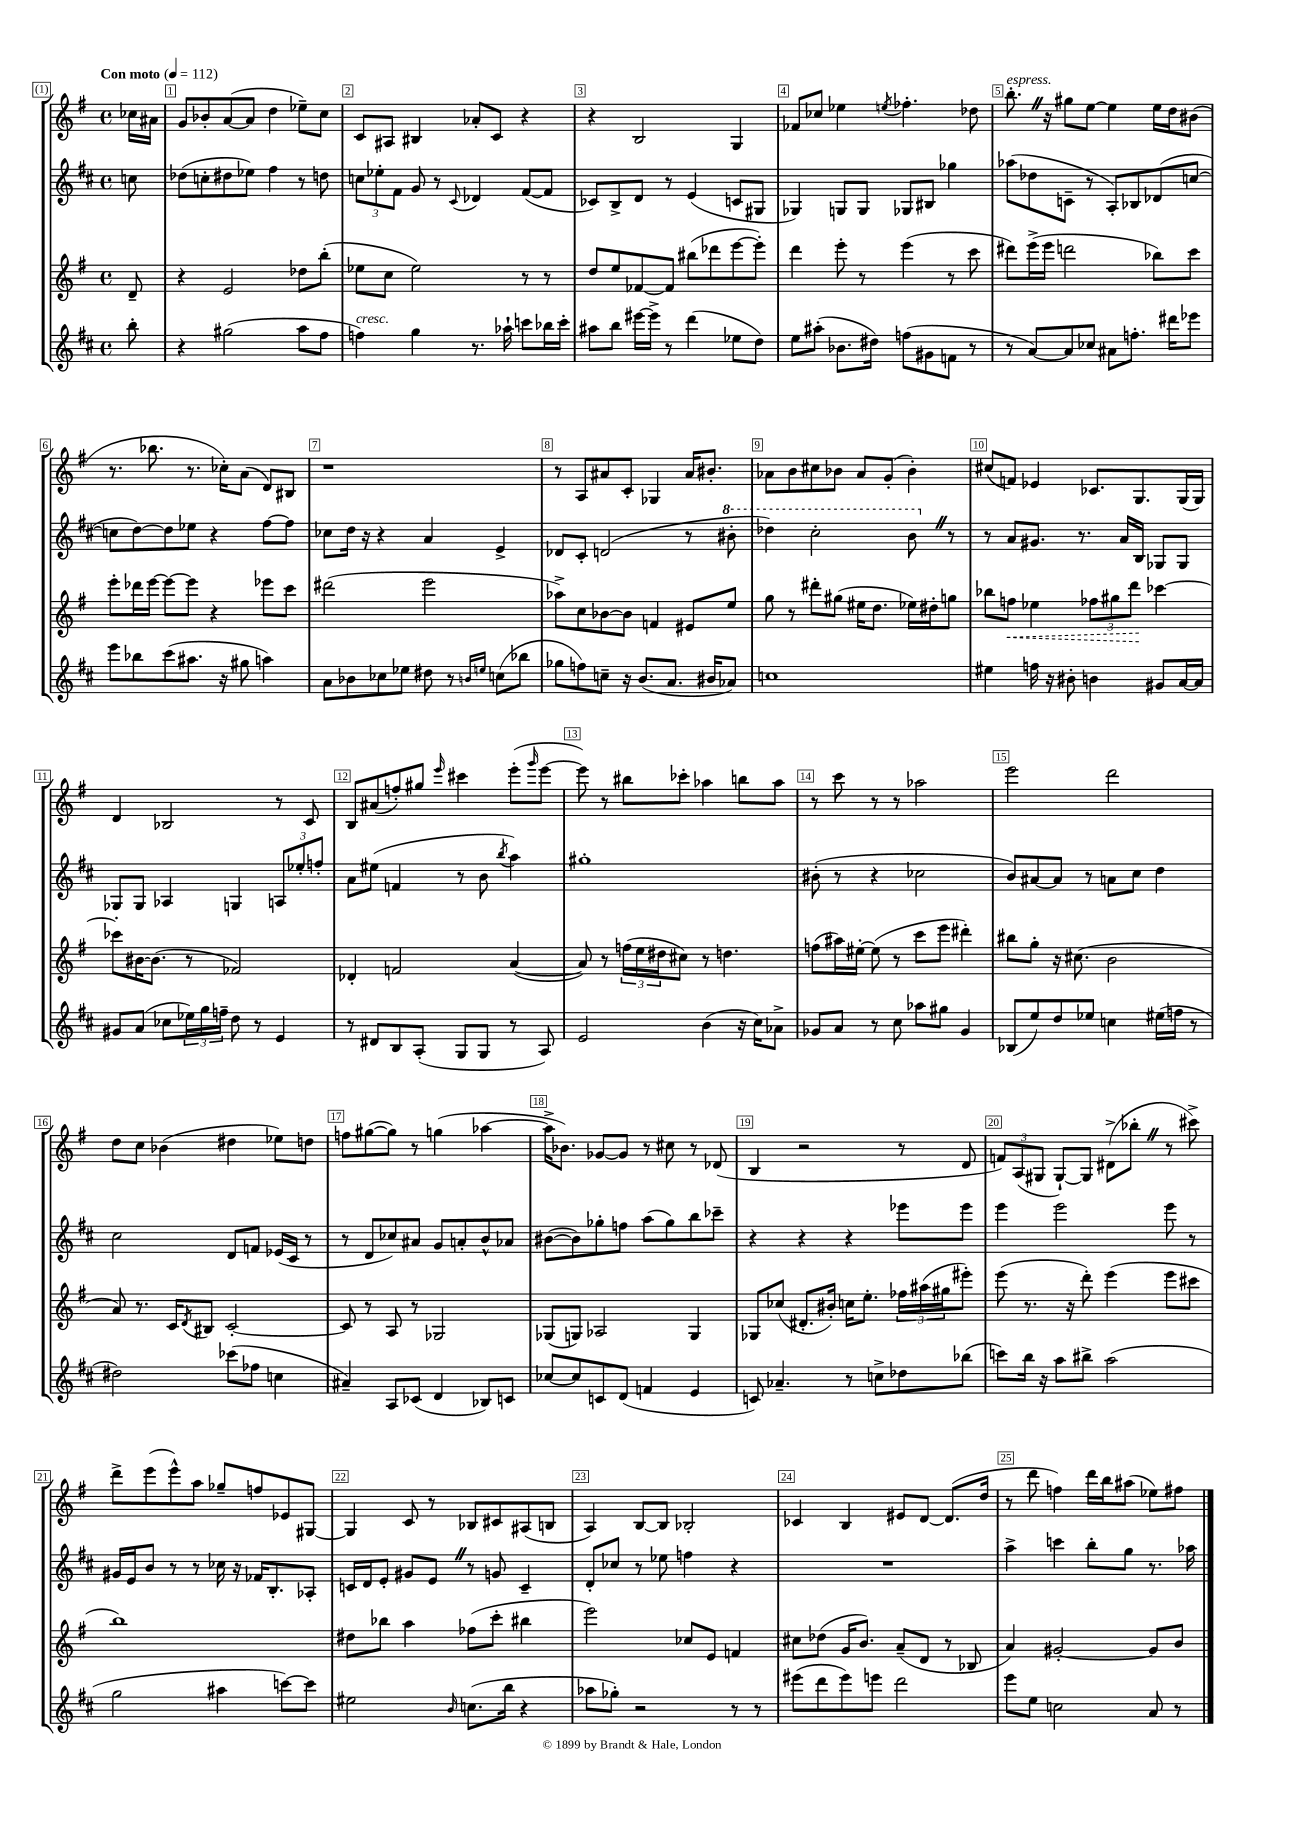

**kern	**kern	**kern	**kern
*staff4	*staff3	*staff2	*staff1
*clefG2	*clefG2	*clefG2	*clefG2
*k[f#c#]	*k[f#]	*k[f#c#]	*k[f#]
*M4/4	*M4/4	*M4/4	*M4/4
*met(c)	*met(c)	*met(c)	*met(c)
*MM112	*MM112	*MM112	*MM112
8bb'\	8d~/	8cc\	16cc-\LL
.	.	.	16a#\JJ
=	=	=	=
4r	4r	(8dd-\L	8g/L
.	.	8cc'\	8b-'/
(2gg#\	2e/	8dd#\	([8a/
.	.	8ee-\J)	8a/]J
.	.	4ff#\	4dd\
8aa\L	8dd-\L	8r	8ee-~\L)
8ff#\J	(8bb'\J	8dd\	8cc\J
=	=	=	=
4ff\)	8ee-\L	12cc\L	8c/L
.	.	12ee-'\	.
.	8cc\J	.	8A#/J
.	.	12f#\J	.
4gg\	2ee-\)	8g/	4B#/
.	.	8r	.
.	.	8qqc#/	.
8.r	.	4d-/	8a-'/L
.	.	.	8c/J
16aa-`\	.	.	.
8ccc\L	8r	([8f#/L	4r
16bb-\L	8r	8f#/]J	.
16ccc'\JJ	.	.	.
=	=	=	=
8aa#\L	8dd/L	8c-/L)	4r
8bb\J	8ee/	8B^/	.
[16eee#\LL	[8f-/	8d/J	2B/
16eee#^\]JJ	.	.	.
8r	8f-/]J	8r	.
(4ddd\	(8bb#\L	(4e/	.
.	8ddd-\	.	.
8ee-\L	[8eee\	8c/L	4G/
8dd\J)	8eee'\]J)	8G#/J	.
=	=	=	=
8ee\L	4ddd\	4G-/)	8f-/L
(8aa#'\J	.	.	8cc-/J
8.b-\L	8eee'\	8G/L	4ee-\
.	8r	8G/J	.
16dd#\Jk)	.	.	.
.	.	.	8qee/
(8ff\L	(4eee\	8G-/L	4.ff-'\
8g#\	.	8B#/J	.
8f\J	8r	4gg-\	.
8r	8ccc\	.	8dd-\
=	=	=	=
8r	8ddd#\L)	(8aa-\L	8.bb'\
[8a/L)	(16eee^\L	8dd-\	.
.	16eee\JJ	.	16r
8a/]	2ddd\	8c~\J	8gg#\L
8cc-/J	.	8r	[8ee\J
8a#\L	.	8A'/L)	4ee\]
8.ff'\J	.	8B-/	.
.	8bb-\L)	(8d-/	16ee\LL
16ddd#\LK	.	.	16dd\J
8eee-\J	8ccc\J	[8cc/J	(8b#\J
=	=	=	=
8eee\L	8eee'\L	8cc\]L	8.r
8bb-\	16ddd-\L	[8dd\)	.
.	[16eee\JJ	.	8.bb-\
(8ccc#\	8eee\_L	8dd\]	.
8.aa#\J	8eee\]J	8ee-\J	8.r
.	4r	4r	.
16r	.	.	16cc-'\LK)
8gg#\	.	.	(8a\J
4aa\)	8eee-\L	[8ff#\L	8d/L)
.	8ccc\J	8ff#\]J	8B#/J
=	=	=	=
8a\L	(2ddd#\	8cc-\L	1r
8b-\	.	16dd\Jk	.
.	.	16r	.
8cc-\	.	4r	.
8ee-\J	.	.	.
8dd#\	2eee\	4a/	.
8r	.	.	.
16qqb/LL	.	.	.
16qqee/JJ	.	.	.
(8cc\L	.	4e^/	.
8bb-\J	.	.	.
=	=	=	=
8gg-\L	8aa-^\L)	8d-/L	8r
8ff\)	8cc\	8c#'/J	8A/L
8cc~\J	[8b-\	(2d/	8a#/
16r	8b-\]J	.	8c'/J
(8.b/L	.	.	.
.	4f/	.	4G-/
8.a/J	.	.	.
.	8e#/L	8r	16a#/LK
16b#/LK	.	.	8.b#'/J
8a-/J)	8ee/J	8bb#'\	.
=	=	=	=
1cc	8gg\	4ddd-\)	8a-\L
.	8r	.	8b\
.	8ddd#'\L	2ccc#'\	8cc#\
.	(8gg#\J	.	8b-\J
.	16ee#\LK	.	8a-/L
.	8.dd\J	.	.
.	.	.	(8g'/J
.	16ee-\LL)	8bb\	4b-'\)
.	16dd#'\J	.	.
.	8gg\J	8r	.
=	=	=	=
4ee#\	8bb-\L	8r	(8cc#/L
.	8ff\J	8a/L	8f/J)
16ff\	4ee-\	8.g#/J	4e-/
16r	.	.	.
8b#'\	.	.	.
.	.	8.r	.
4b\	12ff-\L	.	8.c-/L
.	12gg#\	.	.
.	.	16a/LL	.
.	12ddd\J	.	.
.	.	16B/JJ	8.G/
8g#/L	[4ccc-\	8G-/L	.
[16a/L	.	8G-/J	(16G/L
16a/]JJ	.	.	16G/JJ)
=	=	=	=
8g#/L	8ccc-'\]L	8G-/L	4d/
(8a/J	[16b#\K	8G-/J	.
.	(8.b#\]J	.	.
8cc-\L	.	4A-/	2B-/
24ee-\L)	8r	.	.
24gg\	.	.	.
24ff~\JJ	.	.	.
8dd\	2f-/)	4G/	.
8r	.	.	.
4e/	.	12A/L	8r
.	.	12ee-'/	.
.	.	.	8c/
.	.	12ff'/J	.
=	=	=	=
8r	4d-'/	8a\L	8B/L
8d#/L	.	(8ee#\J	(8a#/
8B/	2f/	4f/	8ff'/)
(8A'/J	.	.	8gg#/J
.	.	.	16qqeee/
8G/L	.	8r	4ccc#\
8G/J	.	8b\	.
.	.	8qbb/	.
8r	([4a/	4aa\)	(8eee'\L
.	.	.	16qqggg/
8A/)	.	.	[8eee\J
=	=	=	=
2e/	8a/])	1gg#'	8eee\])
.	8r	.	8r
.	(24ff\LL	.	8bb#\L
.	24ee\	.	.
.	24dd#\J	.	.
.	8cc#\J)	.	8ccc-'\J
(4b\	8r	.	4aa-\
.	4.dd\	.	.
16r	.	.	8bb\L
16cc#\LK)	.	.	.
8a-^\J	.	.	8aa-\J
=	=	=	=
8g-/L	(8ff\L	(8b#'\	8r
8a/J	16aa#\L)	8r	8ccc\
.	[16ee#'\JJ	.	.
8r	(8ee#\]	4r	8r
8cc#\	8r	.	8r
8aa-\L	8ccc\L	2cc-\	2aa-\
8gg#\J	8eee\J	.	.
4g-/	4ddd#'\)	.	.
=	=	=	=
(8B-/L	8bb#\L	8b/L)	2eee\
8ee/)	8gg'\J	[8a#/	.
8dd/	16r	8a#/]J	.
.	(8.cc#\	.	.
8ee-/J	.	8r	.
4cc\	2b\	8a\L	2ddd\
.	.	8cc#\J	.
(16ee#\LL	.	4dd\	.
16ff\JJ	.	.	.
8r	.	.	.
=	=	=	=
2dd#\)	8a/)	2cc#\	8dd\L
.	8.r	.	8cc\J
.	.	.	(4b-\
.	16c/LK	.	.
.	8qd/	.	.
.	8B#/J	.	.
(8ccc-\L	[2c'/	8d/L	4dd#\
8ff-\J	.	8f/J	.
4cc\	.	(16e-/LL	8ee-\L)
.	.	16c#/JJ	.
.	.	8r	8dd\J
=	=	=	=
4a#~/)	8c/]	8r	8ff\L
.	8r	8d/L	([8gg#\
8A/L	8A/	8cc-/)	8gg#\]J)
(8c-/J	8r	8a#/J	8r
4d/	2G-/	8g/L	(4gg\
.	.	8a'/	.
8B-/L)	.	8b^^/	[4aa-\
8c/J	.	8a-/J	.
=	=	=	=
[8cc-/L	(8G-/L	([8b#\L	16aa-^\]LK
.	.	.	8.b-\J)
8cc-/]	8G/J)	8b#\])	.
8c/	2A-/	8gg-'\	[8g-/L
(8d/J	.	8ff\J	8g-/]J
4f/	.	(8aa\L	8r
.	.	8gg-\)	8cc#\
4e/	4G/	8bb\	8r
.	.	8ccc-~\J	(8d-/
=	=	=	=
8c/)	8G-/L	4r	4B/
4.a-~/	(8cc-/J	.	.
.	8.d#'/L	4r	2r
.	16b#'/Jk)	.	.
8r	16cc\LK	4r	.
.	8.ee'\J	.	.
8cc^\L	.	.	.
8dd-\	24ff-\LL	8eee-\L	8r
.	(24aa#\	.	.
.	24gg#\J	.	.
(8bb-\J	8eee#'\J)	8eee-\J	8d/
=	=	=	=
8ccc\L)	(8eee\	4eee\	12f/L)
.	.	.	(12A/
16bb\Jk	8.r	.	.
.	.	.	12G#/J
16r	.	.	.
8aa\L	.	2eee\	[8G#`/L)
.	16r	.	.
8bb#^\J	8ddd'\)	.	8G#/]J
(2aa\	(4eee\	.	(8d#^\L
.	.	.	8bb-'\J
.	8eee\L	8eee\	8r
.	8ccc#\J	8r	8ccc#^\)
=	=	=	=
2gg\	1bb)	16g#/LL	8ddd^\L
.	.	16e/J	.
.	.	8b/J	(8eee\
.	.	8r	8eee^^\)
.	.	8r	8aa\J
4aa#\	.	16cc-\	8gg-~/L
.	.	16r	.
.	.	16f-/LK	8ff/
.	.	8.B'/	.
[8ccc\L)	.	.	8e-/
8ccc\]J	.	8A-'/J	[8G#/J
=	=	=	=
2ee#\	8dd#\L	16c/LL	4G#/]
.	.	16d/J	.
.	8bb-\J	8e'/J	.
.	4aa\	8g#/L	8c/
.	.	8e/J	8r
16qqb/	.	.	.
(8.cc\L	(8ff-\L	8r	8B-/L
.	8ccc'\J	8g/	8c#/
16bb\Jk	.	.	.
4r	4bb#\	4c~/	(8A#/
.	.	.	8B/J
=	=	=	=
8aa-\L	2eee\)	8d'/L	4A/)
8gg-'\J)	.	8cc-/J	.
2r	.	8r	[8B/L
.	.	8ee-\	8B/]J
.	8cc-/L	4ff\	2B-'/
.	8e/J	.	.
8r	4f/	4r	.
8r	.	.	.
=	=	=	=
(8eee#\L	8cc#\L	1r	4c-/
8ddd\	(8dd-\J	.	.
8eee#\)	16g/LK	.	4B/
.	8.b/J)	.	.
8eee\J	.	.	.
2ddd\	(8a~/L	.	8e#/L
.	8d/J	.	[8d/J
.	8r	.	(8.d/]L
.	8B-/	.	.
.	.	.	16dd/Jk
=	=	=	=
8eee\L	4a/)	4aa^\	8r
8ee\J	.	.	8ddd\
2cc\	[2g#'/	4ccc\	4ff\)
.	.	8bb'\L	16ddd\LL
.	.	.	16bb\J
.	.	8gg\J	(8aa#\J
8a/	8g#/]L	8.r	8ee-\L)
8r	8b/J	.	8ff#\J
.	.	16aa-\	.
==	==	==	==
*-	*-	*-	*-
